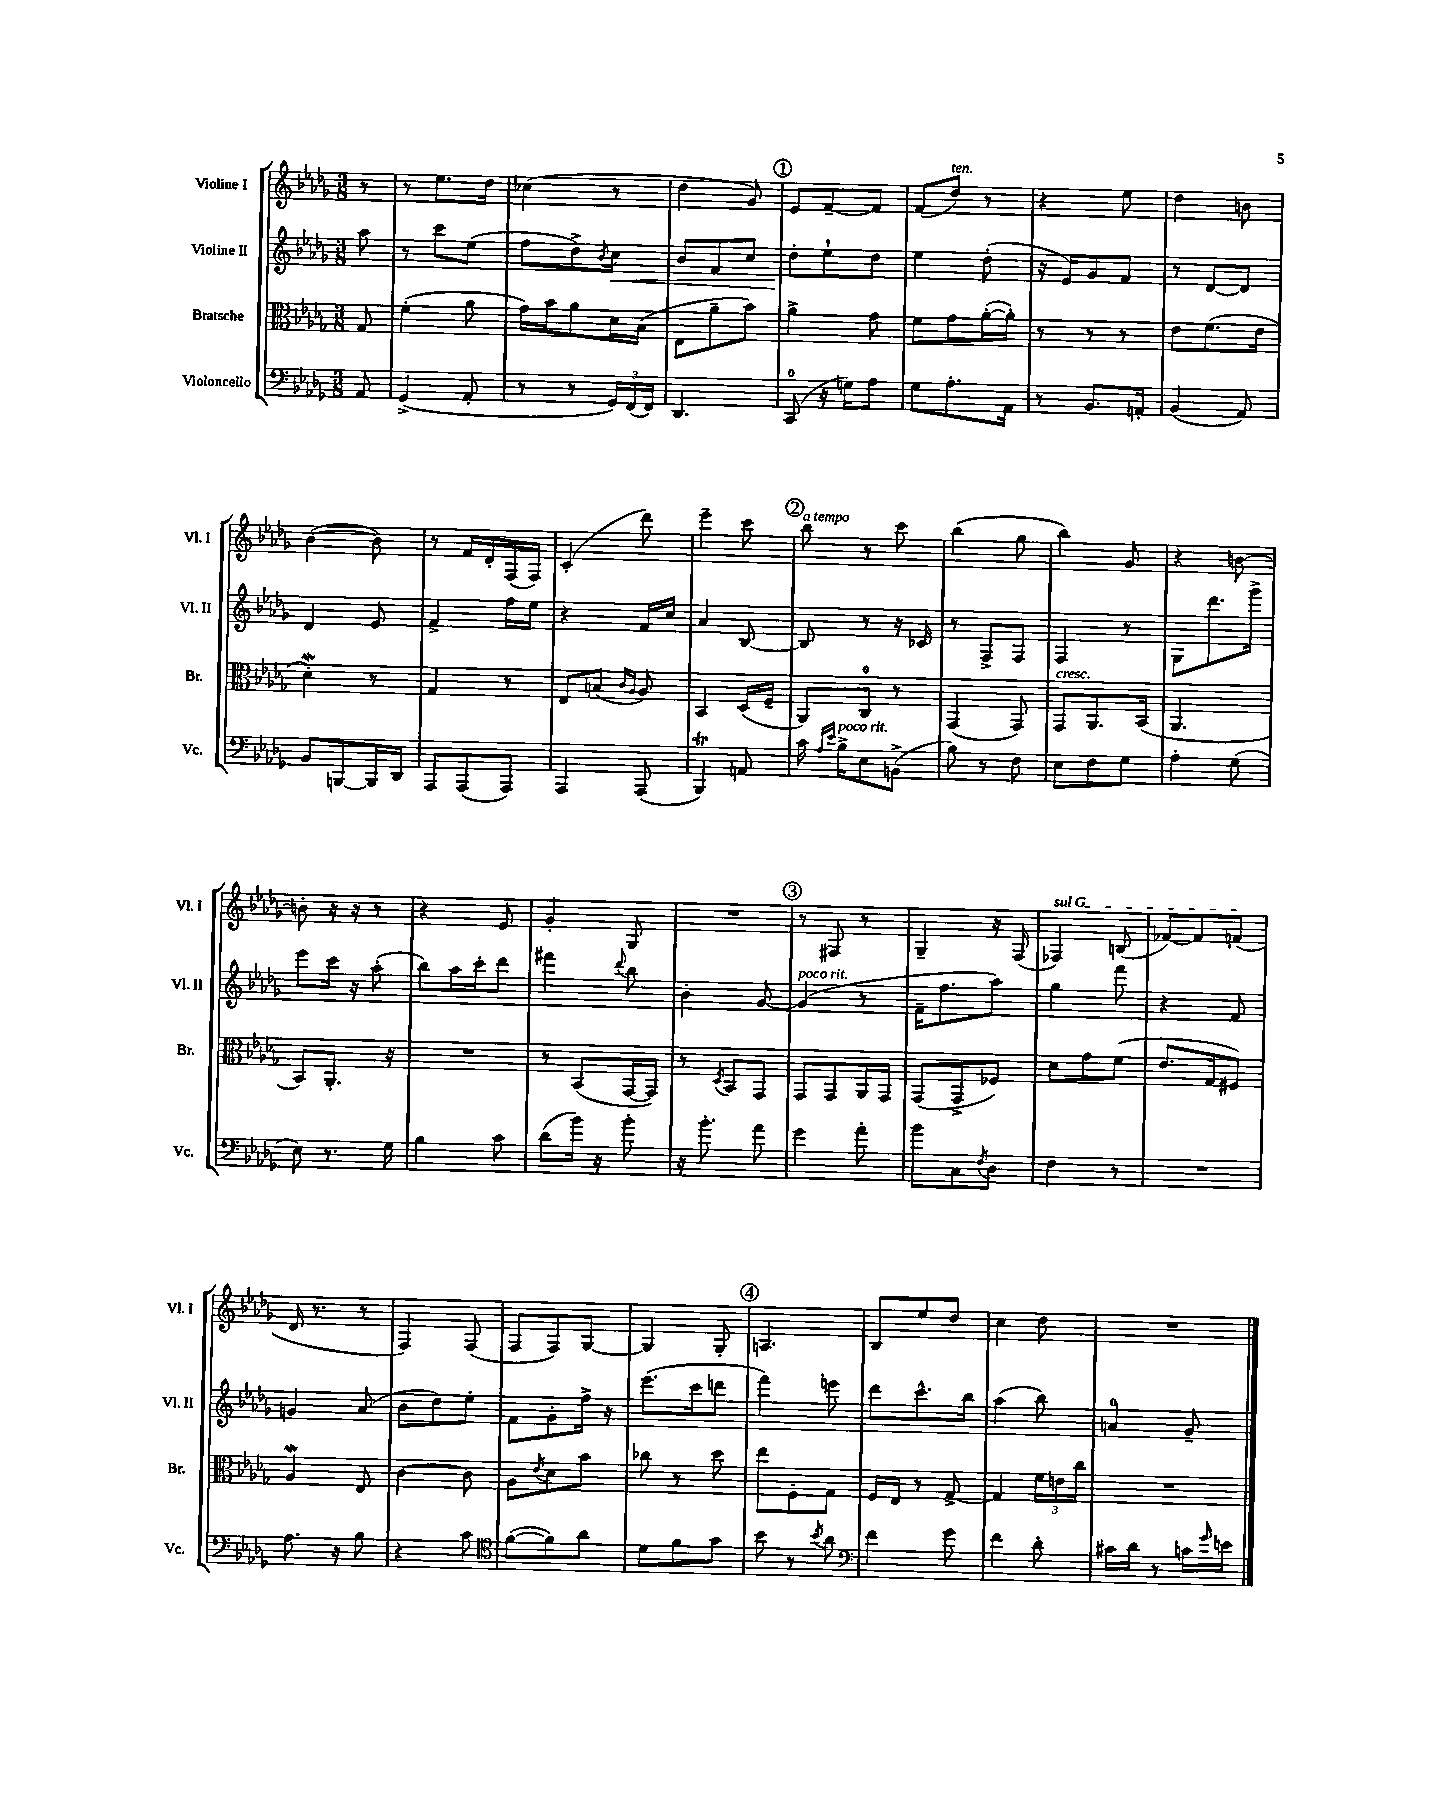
<<
\new StaffGroup <<
\new Staff = "s0" \with { instrumentName = "Violine I" shortInstrumentName = "Vl. I" } {
    \clef treble \key des \major \numericTimeSignature \time 3/8 \partial 8
    r8 |
    r8 ees''8. des''16 |
    ces''4( r8 |
    des''4 ges'8) |
    \mark \markup { \circle "1" } ees'8 f'8~-- f'8 |
    f'8( des''8^\markup { \italic "ten." }) r8 |
    r4 ees''8 |
    des''4 b'8 |
    bes'4~( bes'8) |
    r8 f'16 des'16-. f16( f16) |
    c'4-.( des'''8) |
    ees'''4-- c'''8 |
    \mark \markup { \circle "2" } bes''8^\markup { \italic "a tempo" } r8 c'''8 |
    bes''4( ges''8 |
    bes''4) ges'8 |
    r4 b'8~ |
    b'8-. r16 r16 r8 |
    r4 ees'8 |
    ges'4-. ges8 |
    R4. |
    \mark \markup { \circle "3" } r8 fis8 r8 |
    ges4-- r16 f16( |
    \once \override TextSpanner.bound-details.left.text = \markup { \italic "sul G" } fes4\startTextSpan) b8( |
    fes'8~) fes'8 f'8\stopTextSpan( |
    des'16 r8. r8 |
    f4) f8( |
    f8 f8) ges8~ |
    ges4 ges8-. |
    \mark \markup { \circle "4" } a4. |
    bes8 ees''8 des''8 |
    c''4 des''8 |
    R4. \bar "|." |
}
\new Staff = "s1" \with { instrumentName = "Violine II" shortInstrumentName = "Vl. II" } {
    \clef treble \key des \major \numericTimeSignature \time 3/8 \partial 8
    aes''8 |
    r8 c'''8 ees''8( |
    f''8 des''8->) \acciaccatura { bes'8 } c''8\< |
    bes'8 f'8 c''8 |
    \mark \markup { \circle "1" } des''8-.\! ees''8-! des''8 |
    ees''4 des''8-.( |
    r16 ees'16) ges'8 f'8 |
    r8 des'8~ des'8 |
    des'4 ees'8 |
    f'4-> f''16 ees''16 |
    r4 f'16 c''16 |
    aes'4 bes8~ |
    \mark \markup { \circle "2" } bes8 r8 r16 ces'16 |
    r8 f8-> f8 |
    f4 r8 |
    ges8 des'''8. ges'''16-> |
    ees'''8 c'''16 r16 aes''8-.( |
    bes''8) aes''16 c'''16-. des'''8 |
    fis'''4 \appoggiatura { des'''8 } bes''8 |
    bes'4-. ges'8~ |
    \mark \markup { \circle "3" } ges'4^\markup { \italic "poco rit." }( r8 |
    f'16-- f''8. aes''8) |
    ges''4 f'''8 |
    r4 f'8 |
    g'4 aes'8( |
    bes'8 des''8) ees''8-. |
    f'8 ges'8-. f''16-> r16 |
    ees'''8.( c'''16 d'''8 |
    \mark \markup { \circle "4" } f'''4) e'''8 |
    des'''8 c'''8.-^ bes''16 |
    aes''4( bes''8) |
    a'4-0 ges'8-- \bar "|." |
}
\new Staff = "s2" \with { instrumentName = "Bratsche" shortInstrumentName = "Br." } {
    \clef alto \key des \major \numericTimeSignature \time 3/8 \partial 8
    ges8 |
    f'4-.( aes'8 |
    ges'16) bes'16 aes'8 des'16 bes16( |
    ees8 aes'8-- bes'8) |
    \mark \markup { \circle "1" } aes'4-> ges'8 |
    f'8 ges'8 aes'16~-.( aes'16-.) |
    r8 r8 r8 |
    ees'8 f'8.( ees'16 |
    des'4-.\mordent) r8 |
    ges4 r8 |
    ees8 b8( \grace { c'16 aes16 } aes8) |
    bes,4 des16( f16-- |
    \mark \markup { \circle "2" } aes,8) c8-0 r8 |
    ges,4( ges,8) |
    ges,8^\markup { \italic "cresc." } aes,8. bes,16( |
    aes,4. |
    bes,8) aes,8.-. r16 |
    R4. |
    r8 bes,8( ges,16~ ges,16) |
    r8 \acciaccatura { des8 } bes,8 ges,8 |
    \mark \markup { \circle "3" } ges,8 ges,8 aes,16 ges,16 |
    ges,8( ges,8-> fes8) |
    des'8 ges'8 f'8( |
    ees'8. ges16 fis8) |
    aes4\mordent ees8 |
    c'4~ c'8 |
    aes8 \acciaccatura { ees'8 } des'8 bes'8 |
    ces''8 r8 des''8 |
    \mark \markup { \circle "4" } ees''8 f8-. ges8 |
    f16 ees16 r8 ges8~-> |
    ges4 \tuplet 3/2 { f'16 e'16 c''16 } |
    R4. \bar "|." |
}
\new Staff = "s3" \with { instrumentName = "Violoncello" shortInstrumentName = "Vc." } {
    \clef bass \key des \major \numericTimeSignature \time 3/8 \partial 8
    aes,8 |
    ges,4->( aes,8-. |
    r8 r8 \tuplet 3/2 { ges,16) f,16( f,16) } |
    des,4. |
    \mark \markup { \circle "1" } c,8-0( r16 g16) aes8 |
    ges8 aes8.-. aes,16 |
    r8 bes,8. a,16-. |
    bes,4( aes,8) |
    bes,8 b,,8~ b,,16 des,16 |
    aes,,8 aes,,8( aes,,8) |
    aes,,4 aes,,8( |
    bes,,4\trill) a,8 |
    \mark \markup { \circle "2" } c'16 \grace { aes16 ees'16 } bes16->^\markup { \italic "poco rit." } ees8 b,8->( |
    bes8) r8 f8 |
    ees8 f8 ges8 |
    aes4-. ges8( |
    ees8) r8. ges16 |
    bes4 c'8 |
    des'8( bes'16) r16 bes'8-. |
    r16 bes'8.-. aes'8 |
    \mark \markup { \circle "3" } ges'4 aes'8-. |
    bes'8 c8 \acciaccatura { f8 } des8 |
    f4 r8 |
    R4. |
    aes8. r16 bes8 |
    r4 c'8 |
    \clef tenor f'8~( f'8) aes'8 |
    des'8 f'8 ges'8 |
    \mark \markup { \circle "4" } bes'8 r8 \acciaccatura { bes'8 } aes'8 |
    \clef bass f'4 ges'8 |
    f'4 des'8-. |
    cis'16 des'16 r8 c'16 \grace { ges'16 } e'16 \bar "|." |
}
>>
>>
\layout { \context { \Score \remove "Bar_number_engraver" } }
